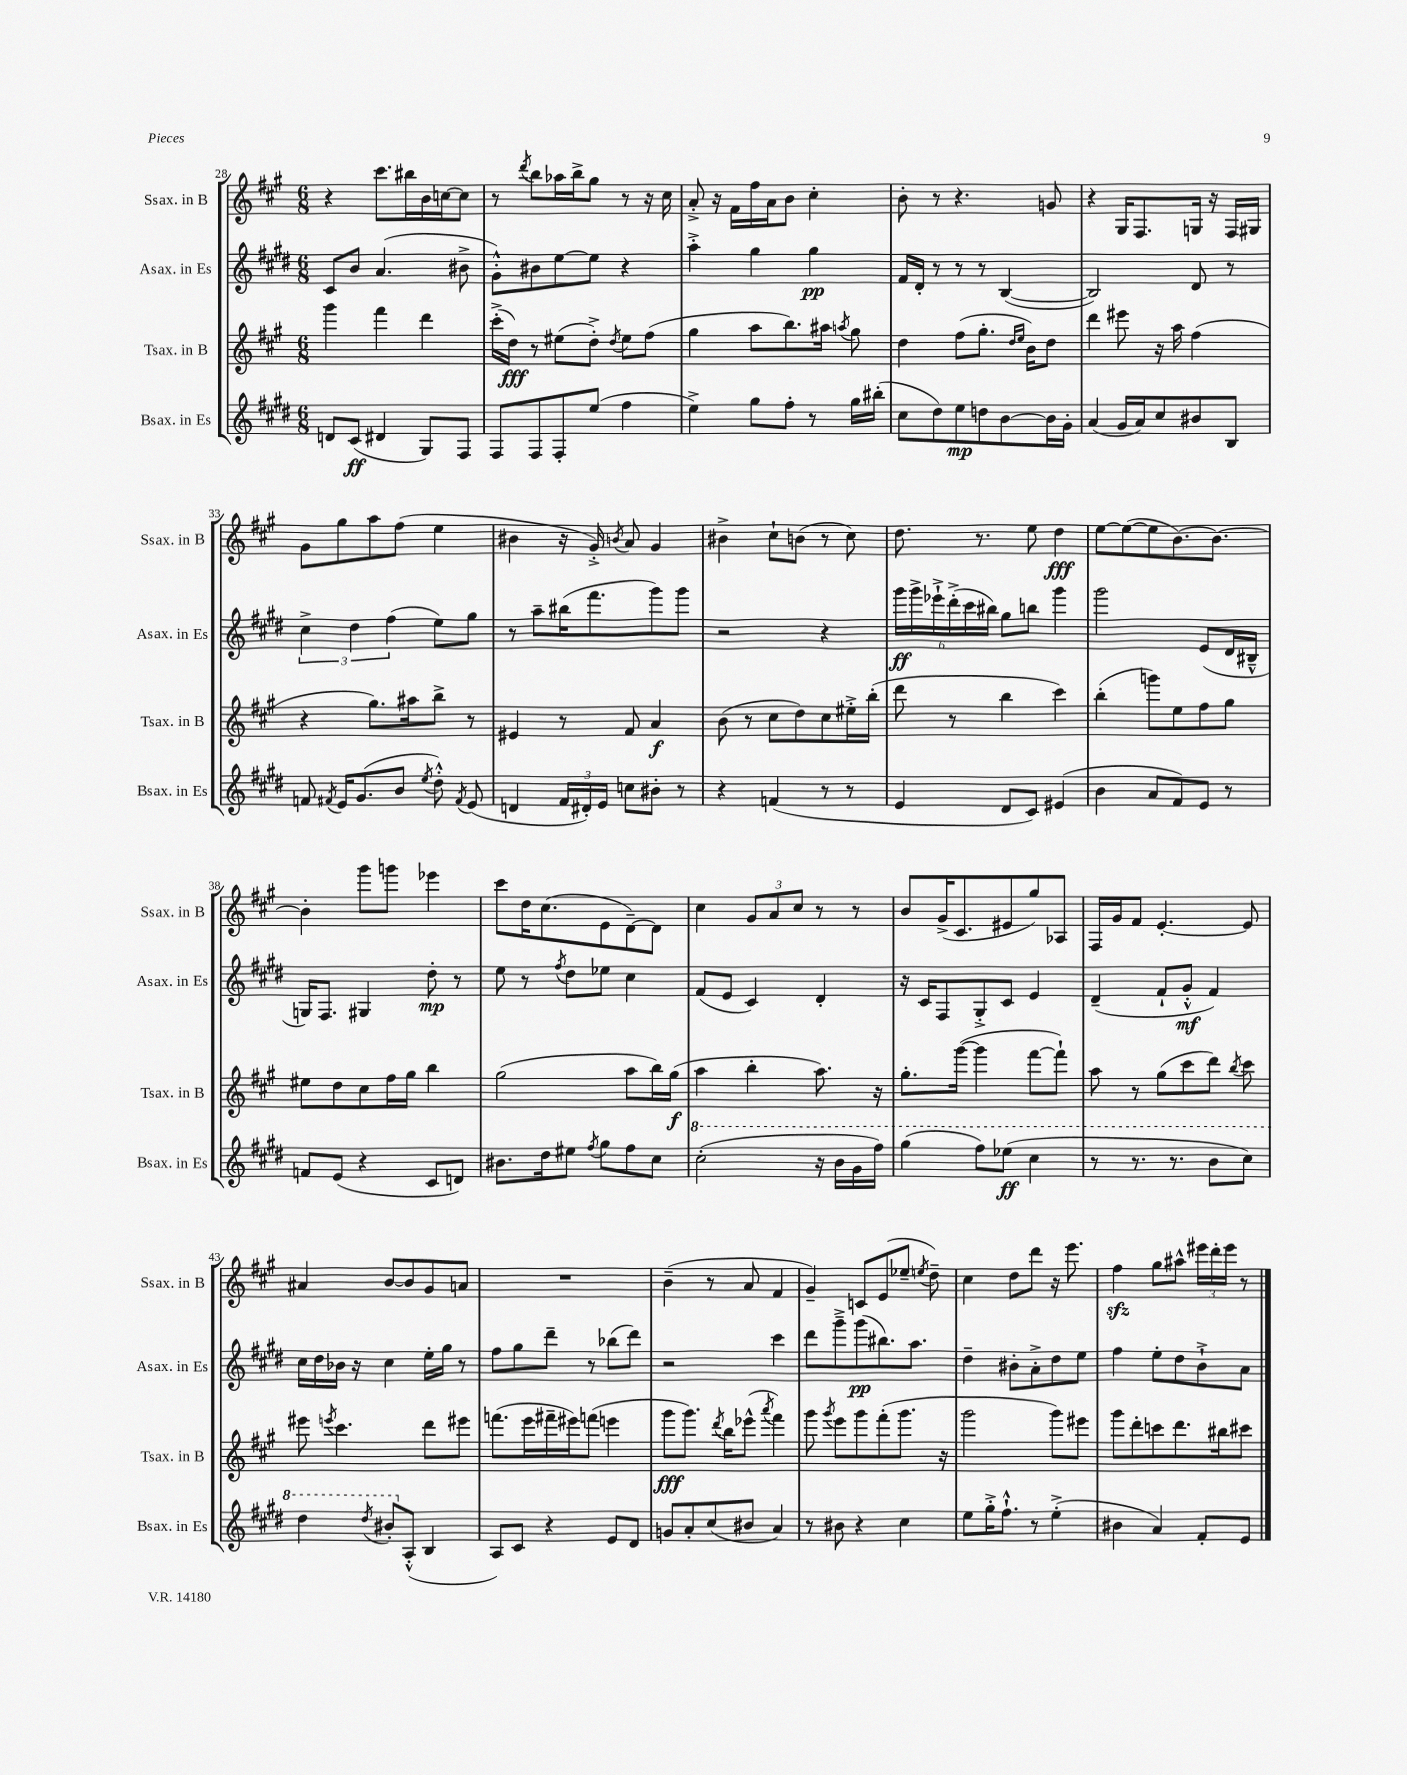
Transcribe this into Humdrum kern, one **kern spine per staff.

**kern	**kern	**kern	**kern
*staff4	*staff3	*staff2	*staff1
*clefG2	*clefG2	*clefG2	*clefG2
*k[f#c#g#d#]	*k[f#c#g#]	*k[f#c#g#d#]	*k[f#c#g#]
*M6/8	*M6/8	*M6/8	*M6/8
8d	4ggg#	8c#	4r
(8c#	.	8b	.
4d#	4fff#	(4.a	8.ccc#
.	.	.	16bb#
8G#)	4ddd	.	16b
.	.	.	[16cc
8F#	.	8b#^	8cc]
=	=	=	=
8F#	(16ccc#'^	8g#'^^)	8r
.	16dd)	.	.
.	.	.	8qddd
8F#	8r	8b#	8bb
8F#'	(8ee#	[8ee	16aa-
.	.	.	16bb^
(8ee	8dd'^)	8ee]	8gg#
.	8qdd	.	.
4ff#	8ee#	4r	8r
.	(8ff#	.	16r
.	.	.	16cc#
=	=	=	=
4ee^)	4gg#	4aa'^	8a'^
.	.	.	16r
.	.	.	16f#
8gg#	8aa	4gg#	16ff#
.	.	.	16a
8ff#'	8.bb)	.	8b
8r	.	4gg#	4cc#'
.	16aa#	.	.
.	8qaa	.	.
16gg#	8gg#	.	.
(16bb#'	.	.	.
=	=	=	=
8cc#	4dd	16f#	8b'
.	.	16d#'	.
8dd#)	.	8r	8r
8ee	(8ff#	8r	4.r
8dd	8.gg#'	8r	.
[8b	.	([4B	.
.	16qqdd	.	.
.	16qqee	.	.
.	16b)	.	.
16b]	8dd	.	8g
16g#'	.	.	.
=	=	=	=
(4a	4ddd	2B])	4r
16g#	8eee#	.	16G#
16a)	.	.	8.F#
8cc#	16r	.	.
.	16aa	.	.
8b#	(4ff#	8d#	16G
.	.	.	16r
8B	.	8r	16F#
.	.	.	16G#
=	=	=	=
8f	4r	6cc#^	8g#
8qf#	.	.	.
16e	.	.	8gg#
.	.	6dd#	.
(8.g#	.	.	.
.	8.gg#)	.	8aa
.	.	(6ff#	.
8b	.	.	(8ff#
.	16aa#	.	.
8qee	.	.	.
8dd#'^^)	8bb^	8ee)	4ee
8qf#	.	.	.
(8e	8r	8gg#	.
=	=	=	=
4d	4e#	8r	4b#
.	.	8aa~	.
24f#	8r	(16bb#	16r
24d#')	.	.	.
.	.	8.fff#	16g#'^)
24e	.	.	.
.	.	.	8qb
8cc	8f#	.	8a
8b#'	4a	8ggg#)	4g#
8r	.	8ggg#	.
=	=	=	=
4r	(8b	2r	4b#^
.	8r	.	.
(4f	8cc#	.	8cc#`
.	8dd)	.	(8b
8r	8cc#	4r	8r
8r	16ee#'^	.	8cc#)
.	(16bb'	.	.
=	=	=	=
4e	8ddd	24ggg#	8.dd
.	.	24ggg#^	.
.	.	24eee-`^	.
.	8r	(24ddd#'^	.
.	.	24ccc#	.
.	.	.	8.r
.	.	24bb#)	.
8d#	4bb	8gg#	.
8c#)	.	8bb	8ee
(4e#	4ccc#)	4ggg#	4dd
=	=	=	=
4b	(4bb'	2ggg#	[8ee
.	.	.	(8ee_
8a	8ggg)	.	8ee]
8f#)	8ee	.	[8.b)
8e	8ff#	(8e	.
.	.	.	8.b_
8r	8gg#	16d#	.
.	.	16B#~^^	.
=	=	=	=
8f	8ee#	16G)	4b']
.	.	8.F#	.
(8e	8dd	.	.
4r	8cc#	4G#	8ggg#
.	16ff#	.	8ggg
.	16gg#	.	.
8c#	4bb	8dd#'	4eee-
8d)	.	8r	.
=	=	=	=
8.b#	(2gg#	8ee	8ccc#
.	.	8r	16dd
16dd#	.	.	(8.cc#
.	.	8qff#	.
8ee#	.	8dd#	.
8qff#	.	.	.
8gg#	.	8ee-	8e
8ff#	8aa	4cc#	[8d~)
8cc#	16bb)	.	8d]
.	(16gg#	.	.
=	=	=	=
(2ccc#'	4aa	(8f#	4cc#
.	.	8e	.
.	4bb'	4c#)	12g#
.	.	.	12a
.	.	.	12cc#
16r	8.aa)	4d#'	8r
16bb	.	.	.
16gg#	.	.	8r
16fff#)	16r	.	.
=	=	=	=
(4ggg#	8.gg#'	16r	8b
.	.	16c#	.
.	.	8F#	(16g#^
.	([16ggg#	.	8.c#
8fff#)	4ggg#]	8G#'^	.
(8eee-	.	8c#	8e#
4ccc#	[8fff#	4e	8gg#)
.	8fff#`])	.	8A-
=	=	=	=
8r	8aa	(4d#~	16F#
.	.	.	16g#
8.r	8r	.	8f#
.	(8gg#	8f#`	[4.e'
8.r	.	.	.
.	8ccc#	8g#'^^	.
8bb	8ddd)	4f#)	.
.	8qbb	.	.
8ccc#)	8ccc#	.	8e]
=	=	=	=
4ddd#	8eee#	16cc#	4a#
.	.	16dd#	.
.	8qeee	.	.
.	4.ccc#	16b-	.
.	.	16r	.
8qddd#	.	.	.
8bb#'	.	4cc#	[8b
(8A'^^	.	.	8b]
4B	8ddd	16ee'	8g#
.	.	16gg#	.
.	8eee#	8r	8a
=	=	=	=
8A)	(8.fff	8ff#	2.r
8c#	.	8gg#	.
.	16eee	.	.
4r	16fff#~	8ddd#~	.
.	16eee#)	.	.
.	(8fff	8r	.
8e	4eee	(8bb-	.
8d#	.	8ddd#)	.
=	=	=	=
8g	8ggg#	2r	(4b~
8a'	8.ggg#)	.	.
(8cc#	.	.	8r
.	8qddd	.	.
.	16bb	.	.
8b#	(8eee-^^	.	8a
.	8qaaa	.	.
4a)	4fff#)	4ccc#	4f#
=	=	=	=
8r	8ggg#	8ddd#	4g#~)
.	8qggg#	.	.
8b#	8eee	8ggg#~^	.
4r	8ggg#	(8ggg#	8c
.	(8fff#'	8.bb#)	(8e
4cc#	8.ggg#	.	8ee-~
.	.	8.aa	.
.	.	.	8qee
.	.	.	8dd~)
.	16r	.	.
=	=	=	=
8ee	2ggg#	4dd#~	4cc#
16gg#'^	.	.	.
8.ff#`^^	.	.	.
.	.	8b#'	8dd
8r	.	8a'^	8ddd
(4ee'^	8ggg#)	8dd#	16r
.	.	.	8.eee
.	8eee#	8ee	.
=	=	=	=
4b#	8ggg#	4ff#	4ff#
.	8ddd'	.	.
4a)	8ccc	8ee'	8gg#
.	8.ddd	8dd#	8aa#^^
8f#'	.	8b`^	24eee#
.	.	.	24ddd'
.	16bb#	.	.
.	.	.	24eee#
8e	8ccc#	8a	8r
==	==	==	==
*-	*-	*-	*-
